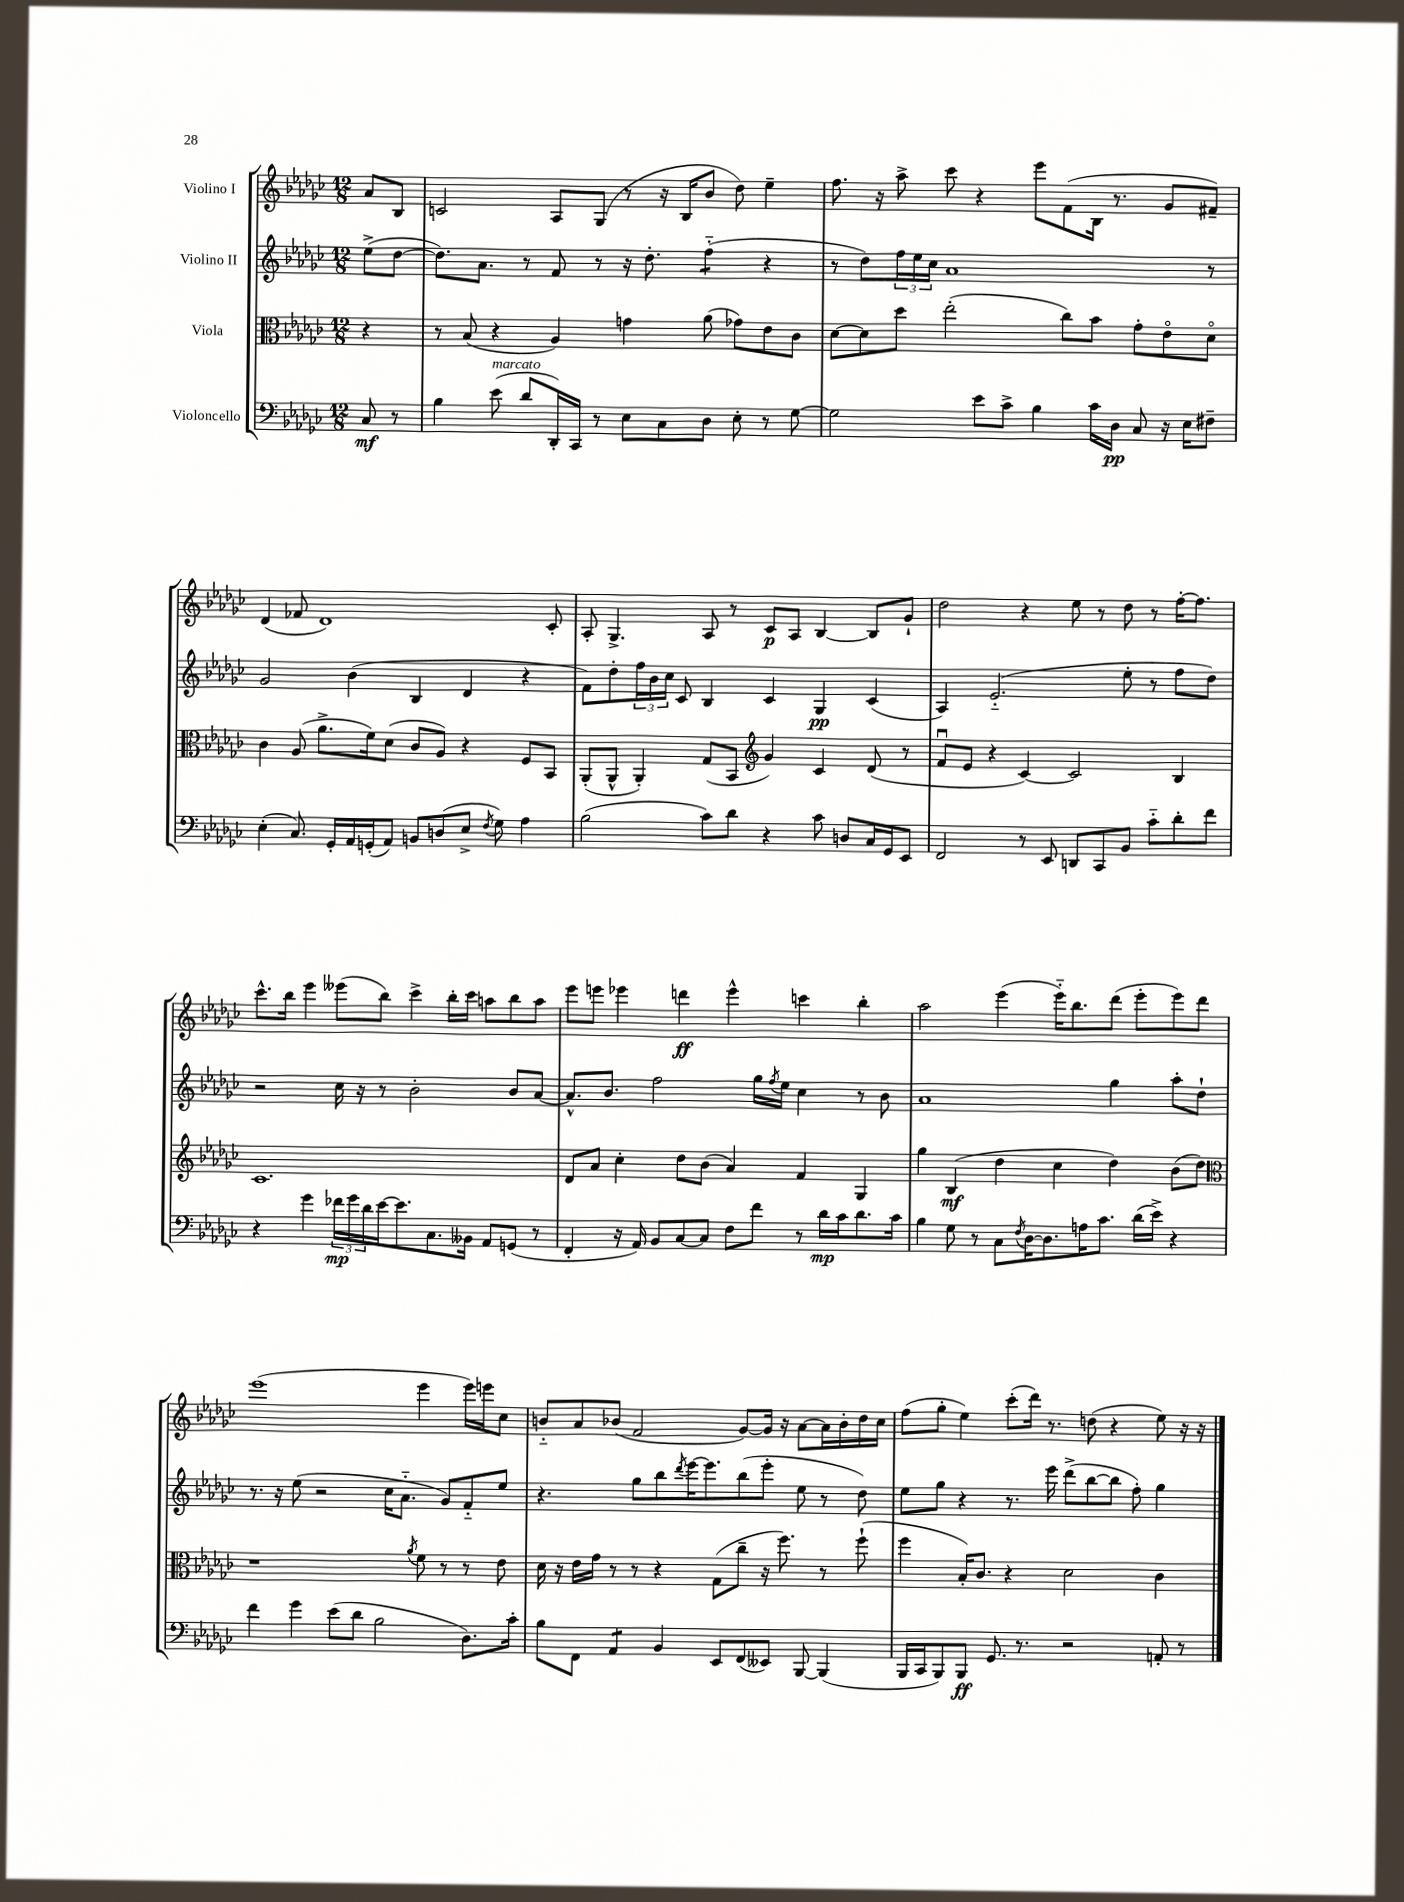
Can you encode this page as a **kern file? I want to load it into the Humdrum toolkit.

**kern	**kern	**kern	**kern
*staff4	*staff3	*staff2	*staff1
*clefF4	*clefC3	*clefG2	*clefG2
*k[b-e-a-d-g-c-]	*k[b-e-a-d-g-c-]	*k[b-e-a-d-g-c-]	*k[b-e-a-d-g-c-]
*M12/8	*M12/8	*M12/8	*M12/8
8C-	4r	(8ee-^	8a-
8r	.	[8dd-	8B-
=	=	=	=
4B-	8r	8.dd-])	2c
.	(8B-	.	.
.	.	8.a-	.
(8e-	4r	.	.
8d-	.	8r	.
16DD-')	4A-)	8f	8A-
16CC-	.	.	.
8r	.	8r	(8G-
8E-	4g	16r	8r
.	.	8.dd-'	.
8C-	.	.	16r
.	.	.	16B-
8D-	(8a-	(4ff'~	8b-
8E-'	8g-)	.	8dd-)
8r	8e-	4r	4ee-~
[8G-	8c-	.	.
=	=	=	=
2G-]	[8d-	8r	8.ff
.	8d-]	8dd-)	.
.	.	.	16r
.	8dd-	24ff	8aa-^
.	.	24ee-	.
.	.	24cc-	.
.	(2ee-'	1a-	8ccc-
8e-	.	.	4r
8c-^	.	.	.
4B-	.	.	8eee-
.	8cc-)	.	(8f
16c-	8b-	.	16B-
16D-	.	.	8.r
8C-	8g-'	.	.
16r	8e-o	.	8g-
16E-	.	.	.
8F#~	8d-o	8r	8f#~)
=	=	=	=
(4E-'	4c-	2g-	(4d-
8.C-)	(8A-	.	8f-
.	8.a-^	.	1d-)
16GG-'	.	.	.
16AA-	.	(4b-	.
(16GG'	16f)	.	.
8AA-)	(8d-	.	.
8BB	8c-	4B-	.
(8D	8A-)	.	.
8E-^	4r	4d-	.
8qF	.	.	.
8G-)	.	.	.
4A-	8F	4r	.
.	8BB-	.	8c-'
=	=	=	=
(2B-	(8AA-'	8f)	8A-'
.	8AA-^^	8dd-'	4.G-^
.	4AA-')	24ff	.
.	.	24b-	.
.	.	24cc-	.
.	.	8c-	.
8c-)	(8G-	4B-	8A-
8d-	8BB-	.	8r
*	*clefG2	*	*
4r	4g-)	4c-	8c-
.	.	.	8A-
8c-	4c-	4G-	[4B-
8D	.	.	.
16C-	(8d-	(4c-	8B-]
16GG-	.	.	.
8EE-	8r	.	8g-`
=	=	=	=
2FF	8fu	4A-)	2dd-
.	8e-	.	.
.	4r	(2.e-'~	.
8r	[4c-)	.	4r
8EE-	.	.	.
8DD	2c-]	.	8ee-
8CC-	.	.	8r
8BB-	.	8ee-'	8dd-
8c-'~	.	8r	8r
8d-'	4B-	8ff	[16ff'
.	.	.	8.ff]
8f	.	8dd-)	.
=	=	=	=
4r	1.c-	2r	8.ccc-^^
.	.	.	16bb-
4g-	.	.	4eee-
24f-	.	16cc-	(8eee--
24g-	.	.	.
.	.	16r	.
24d-	.	.	.
[16e-	.	8r	8bb-)
8.e-]	.	.	.
.	.	2b-'	4ccc-^
8.C-	.	.	.
.	.	.	16bb-'
16BB--	.	.	16ccc-
8AA-	.	.	8aa
(8GG	.	8b-	8bb-
8r	.	[8a-	8aa
=	=	=	=
4FF'	8d-	8.a-^^]	8eee-
.	8a-	.	8eee
.	.	8.b-	.
16r	4cc-'	.	4eee-
16AA-)	.	.	.
8BB-	.	2ff	.
[8C-	8dd-	.	4ddd
8C-]	(8b-	.	.
8F	4a-)	.	4eee-^^
8f	.	16gg-	.
.	.	8qff	.
.	.	16ee-	.
8r	4f	4cc-	4ccc
16d-	.	.	.
16c-	.	.	.
8.d-	4G-	8r	4bb-'
.	.	8b-	.
16c-	.	.	.
=	=	=	=
4B-	4gg-	1a-	2aa-
8G-	(4B-	.	.
8r	.	.	.
8C-	4dd-	.	(4eee-
8qF	.	.	.
[16D-	.	.	.
8.D-]	.	.	.
.	4cc-	.	16eee-'~)
.	.	.	8.bb-
16A	.	.	.
8.c-	.	.	.
.	4dd-)	4gg-	(8ddd-
(16d-	.	.	8eee-'
16e-^)	.	.	.
4r	(8b-	8aa-'	8eee-)
.	8dd-)	8dd-`	8ddd-
=	=	=	=
*	*clefC3	*	*
4f	1r	8.r	(1eee-
.	.	16r	.
4g-	.	(8ee-	.
.	.	2r	.
(8e-	.	.	.
8d-	.	.	.
2B-	.	.	.
.	.	16cc-	.
.	.	8.a-'~	.
.	8qa-	.	.
.	8f	.	4eee-
.	8r	8g-)	.
8.D-)	8r	8f'~	16eee-)
.	.	.	16eee
.	8e-	8ee-	8cc-
16c-'	.	.	.
=	=	=	=
8B-	16d-	4.r	8b'~
.	16r	.	.
8FF	16e-	.	8a-
.	16g-	.	.
4AA-	8r	.	(8b-
.	8r	8gg-	2f
4BB-	4r	8bb-	.
.	.	8qddd-	.
.	.	[16eee-	.
.	.	8.eee-]	.
8EE-	(8G-	.	.
(8FF	8cc-~	(8bb-	[8g-)
8EE--)	16r	8eee-'	16g-]
.	8.ff)	.	16r
[8BBB-	.	8ee-	[8a-
(4BBB-]	8r	8r	16a-]
.	.	.	16b-'
.	(8ff`	8dd-)	16dd-
.	.	.	16cc-
=	=	=	=
16BBB-	4ff	8ee-	(8ff
16CC-	.	.	.
8BBB-)	.	8gg-	8gg-'
8BBB-	16B-')	4r	4ee-)
.	8.c-	.	.
8.GG-	.	.	.
.	4r	8.r	(8ccc-'
8.r	.	.	.
.	.	.	16ddd-)
.	.	16eee-	8.r
2r	2d-	(8ddd-^	.
.	.	[8bb-	(8dd
.	.	8bb-]	4r
.	.	8ff')	.
8AA'	4c-	4gg-	8ee-)
8r	.	.	16r
.	.	.	16r
==	==	==	==
*-	*-	*-	*-
